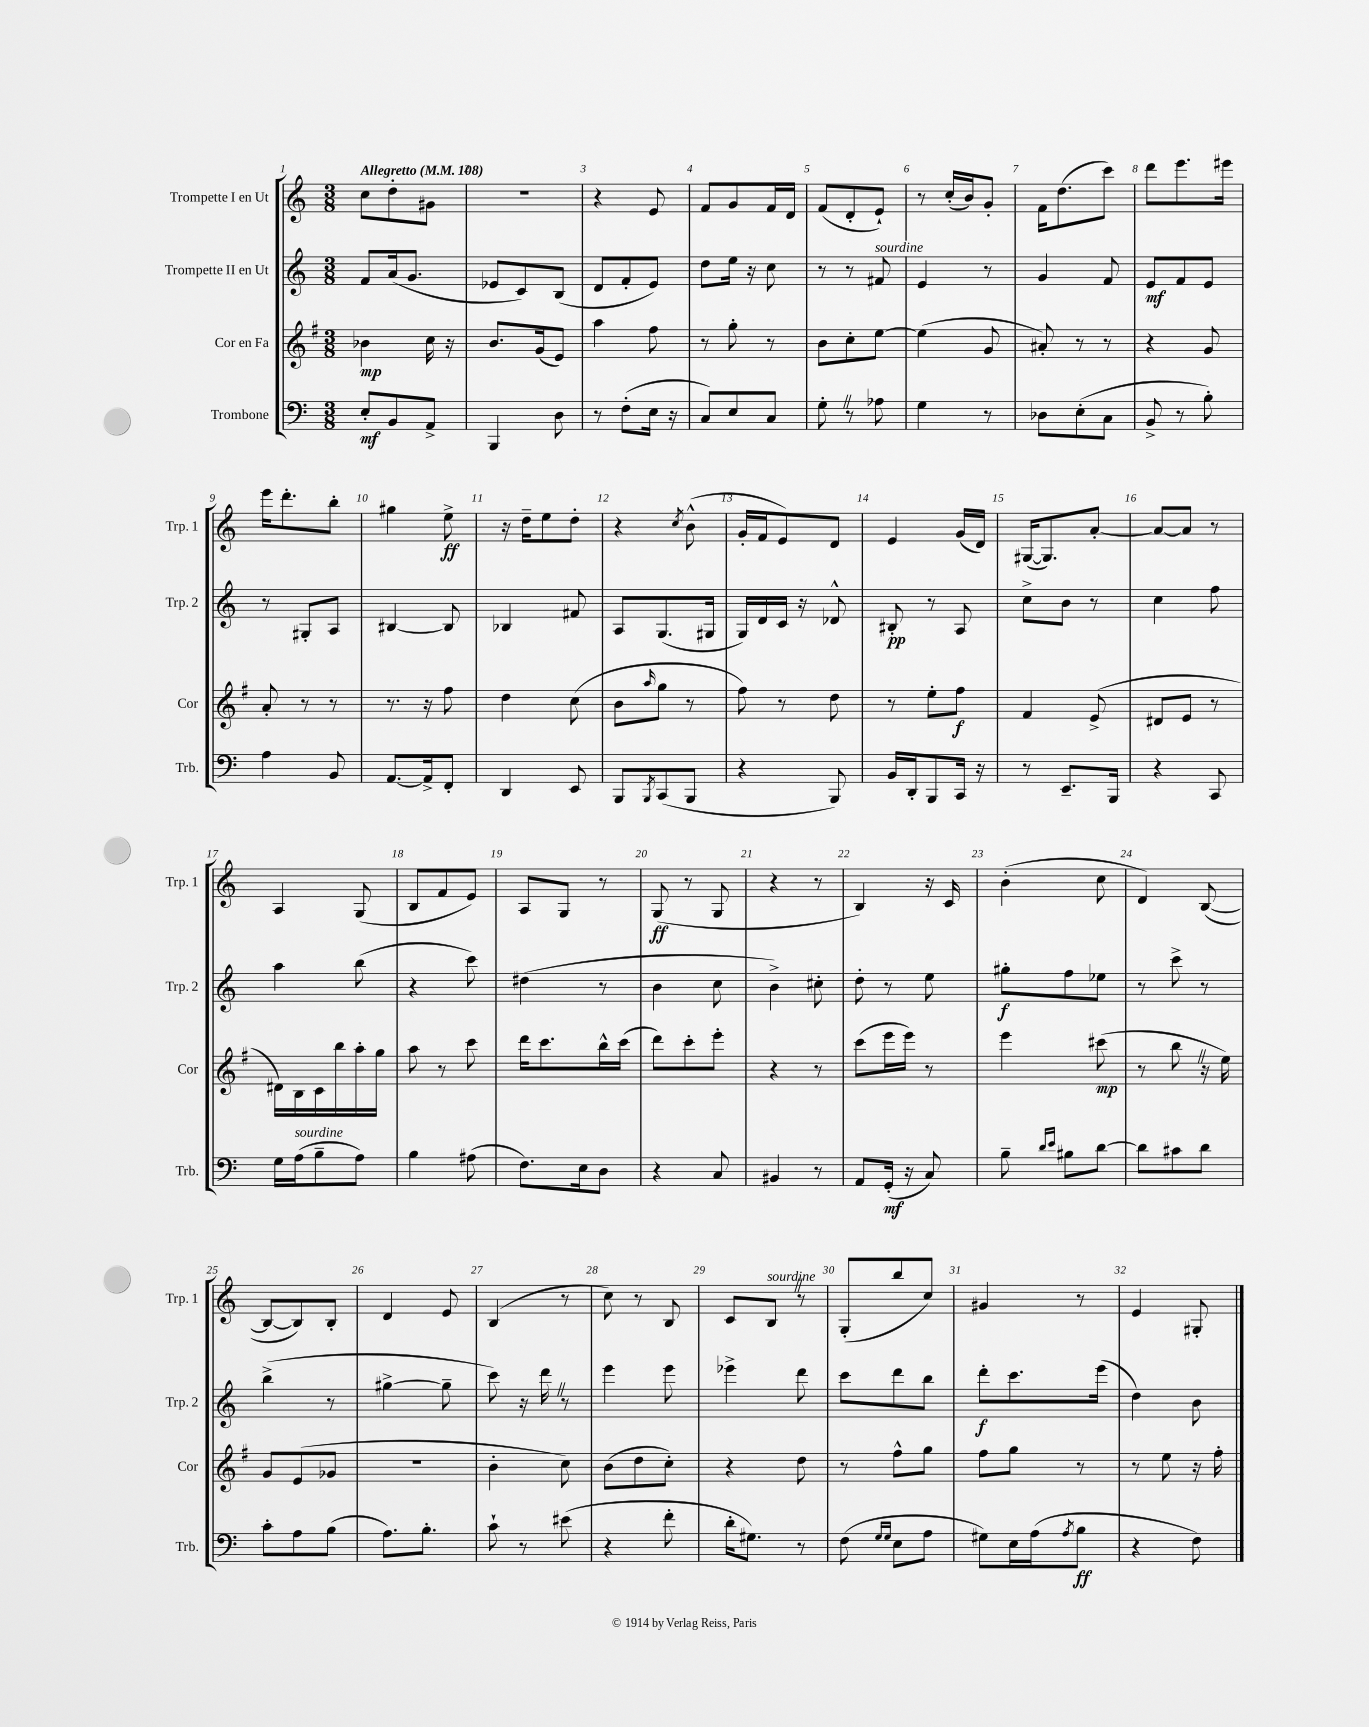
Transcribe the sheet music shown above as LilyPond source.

<<
\new StaffGroup <<
\new Staff = "s0" \with { instrumentName = "Trompette I en Ut" shortInstrumentName = "Trp. 1" } {
    \clef treble \key c \major \numericTimeSignature \time 3/8 \tempo "Allegretto" 4 = 108
    c''8 d''8-. gis'8 |
    R4. |
    r4 e'8 |
    f'8 g'8 f'16 d'16 |
    f'8( d'8-. e'8-!) |
    r8 c''16-.( b'16) g'8-. |
    f'16 d''8.( c'''8) |
    d'''8 e'''8. eis'''16 |
    e'''16 d'''8.-. b''8-. |
    gis''4 e''8->\ff |
    r16 d''16-- e''8 d''8-. |
    r4 \acciaccatura { c''8 } b'8-^( |
    g'16-. f'16 e'8) d'8 |
    e'4 g'16( d'16) |
    gis16~( gis8.) a'8~-. |
    a'8~ a'8 r8 |
    a4 g8( |
    b8 f'8 e'8) |
    a8 g8 r8 |
    g8\ff( r8 g8 |
    r4 r8 |
    b4) r16 c'16 |
    b'4-.( c''8 |
    d'4) b8~( |
    b8~ b8) b8-. |
    d'4 e'8 |
    b4( r8 |
    c''8) r8 b8 |
    c'8 b8^\markup { \italic "sourdine" } \once \override BreathingSign.text = \markup { \musicglyph "scripts.caesura.straight" } \breathe r8 |
    g8-.( b''8 c''8) |
    gis'4 r8 |
    e'4 gis8-. \bar "|." |
}
\new Staff = "s1" \with { instrumentName = "Trompette II en Ut" shortInstrumentName = "Trp. 2" } {
    \clef treble \key c \major \numericTimeSignature \time 3/8
    f'8 a'16( g'8. |
    ees'8 c'8) b8( |
    d'8 f'8-. e'8) |
    d''8 e''16 r16 c''8 |
    r8 r8 fis'8^\markup { \italic "sourdine" } |
    e'4 r8 |
    g'4 f'8 |
    e'8\mf f'8 e'8 |
    r8 gis8-. a8 |
    bis4~ bis8 |
    bes4 fis'8 |
    a8 g8.( gis16 |
    g16) d'16 c'16 r16 des'8-^ |
    bis8-.\pp r8 a8 |
    c''8-> b'8 r8 |
    c''4 f''8 |
    a''4 b''8( |
    r4 c'''8) |
    dis''4( r8 |
    b'4 c''8 |
    b'4->) cis''8-. |
    d''8-. r8 e''8 |
    gis''8-.\f f''8 ees''8 |
    r8 c'''8-> r8 |
    b''4->( r8 |
    gis''4~-> gis''8-- |
    c'''8) r16 d'''16 \once \override BreathingSign.text = \markup { \musicglyph "scripts.caesura.straight" } \breathe r8 |
    e'''4 e'''8 |
    ees'''4-> d'''8 |
    c'''8 d'''8 b''8 |
    d'''8-.\f c'''8. e'''16( |
    d''4) b'8 \bar "|." |
}
\new Staff = "s2" \with { instrumentName = "Cor en Fa" shortInstrumentName = "Cor" } {
    \clef treble \key g \major \numericTimeSignature \time 3/8
    bes'4\mp c''16 r16 |
    b'8. g'16( e'8) |
    a''4 fis''8 |
    r8 g''8-. r8 |
    b'8 c''8-. e''8~ |
    e''4( g'8 |
    ais'8-.) r8 r8 |
    r4 g'8 |
    a'8-. r8 r8 |
    r8. r16 fis''8 |
    d''4 c''8( |
    b'8 \grace { a''16 } g''8 r8 |
    fis''8) r8 d''8 |
    r8 e''8-. fis''8\f |
    fis'4 e'8->( |
    dis'8 e'8 r8 |
    dis'16) b16 c'16 b''16 a''16-. g''16 |
    a''8 r8 c'''8 |
    d'''16 c'''8. b''16-^ c'''16( |
    d'''8) c'''8-. e'''8-. |
    r4 r8 |
    c'''8( e'''16 e'''16) r8 |
    e'''4 cis'''8\mp( |
    r8 b''8 \once \override BreathingSign.text = \markup { \musicglyph "scripts.caesura.straight" } \breathe r16 e''16) |
    g'8 e'8( ges'8 |
    R4. |
    b'4-. c''8) |
    b'8( d''8 c''8-.) |
    r4 d''8 |
    r8 fis''8-^ g''8 |
    fis''8 g''8 r8 |
    r8 e''8 r16 fis''16-. \bar "|." |
}
\new Staff = "s3" \with { instrumentName = "Trombone" shortInstrumentName = "Trb." } {
    \clef bass \key c \major \numericTimeSignature \time 3/8
    e8-.\mf b,8 a,8-> |
    b,,4 d8 |
    r8 f8-.( e16 r16 |
    c8) e8 c8 |
    g8-. \once \override BreathingSign.text = \markup { \musicglyph "scripts.caesura.straight" } \breathe r8 aes8 |
    g4 r8 |
    des8 e8-.( c8 |
    b,8-> r8 b8-.) |
    a4 b,8 |
    a,8.~ a,16-> f,8-. |
    d,4 e,8 |
    b,,8 \acciaccatura { b,,8 } c,8( b,,8 |
    r4 b,,8) |
    b,16 d,16-. b,,8 c,16 r16 |
    r8 e,8.-- b,,16 |
    r4 c,8 |
    g16 a16^\markup { \italic "sourdine" }( b8-- a8) |
    b4 ais8( |
    f8.) e16 d8 |
    r4 c8 |
    bis,4 r8 |
    a,8 g,16-.\mf( r16 c8) |
    b8-- \grace { d'16 e'16 } bis8 d'8~ |
    d'8 cis'8 d'8 |
    c'8-. a8 b8( |
    a8.) b8.-. |
    c'8-! r8 eis'8( |
    r4 f'8-. |
    d'16-. gis8.) r8 |
    f8( \grace { g16 g16 } e8 a8 |
    gis8) e16 a16( \acciaccatura { a8 } b8\ff |
    r4 f8) \bar "|." |
}
>>
>>
\layout { \context { \Score \override BarNumber.break-visibility = ##(#f #t #t) barNumberVisibility = #all-bar-numbers-visible } }
